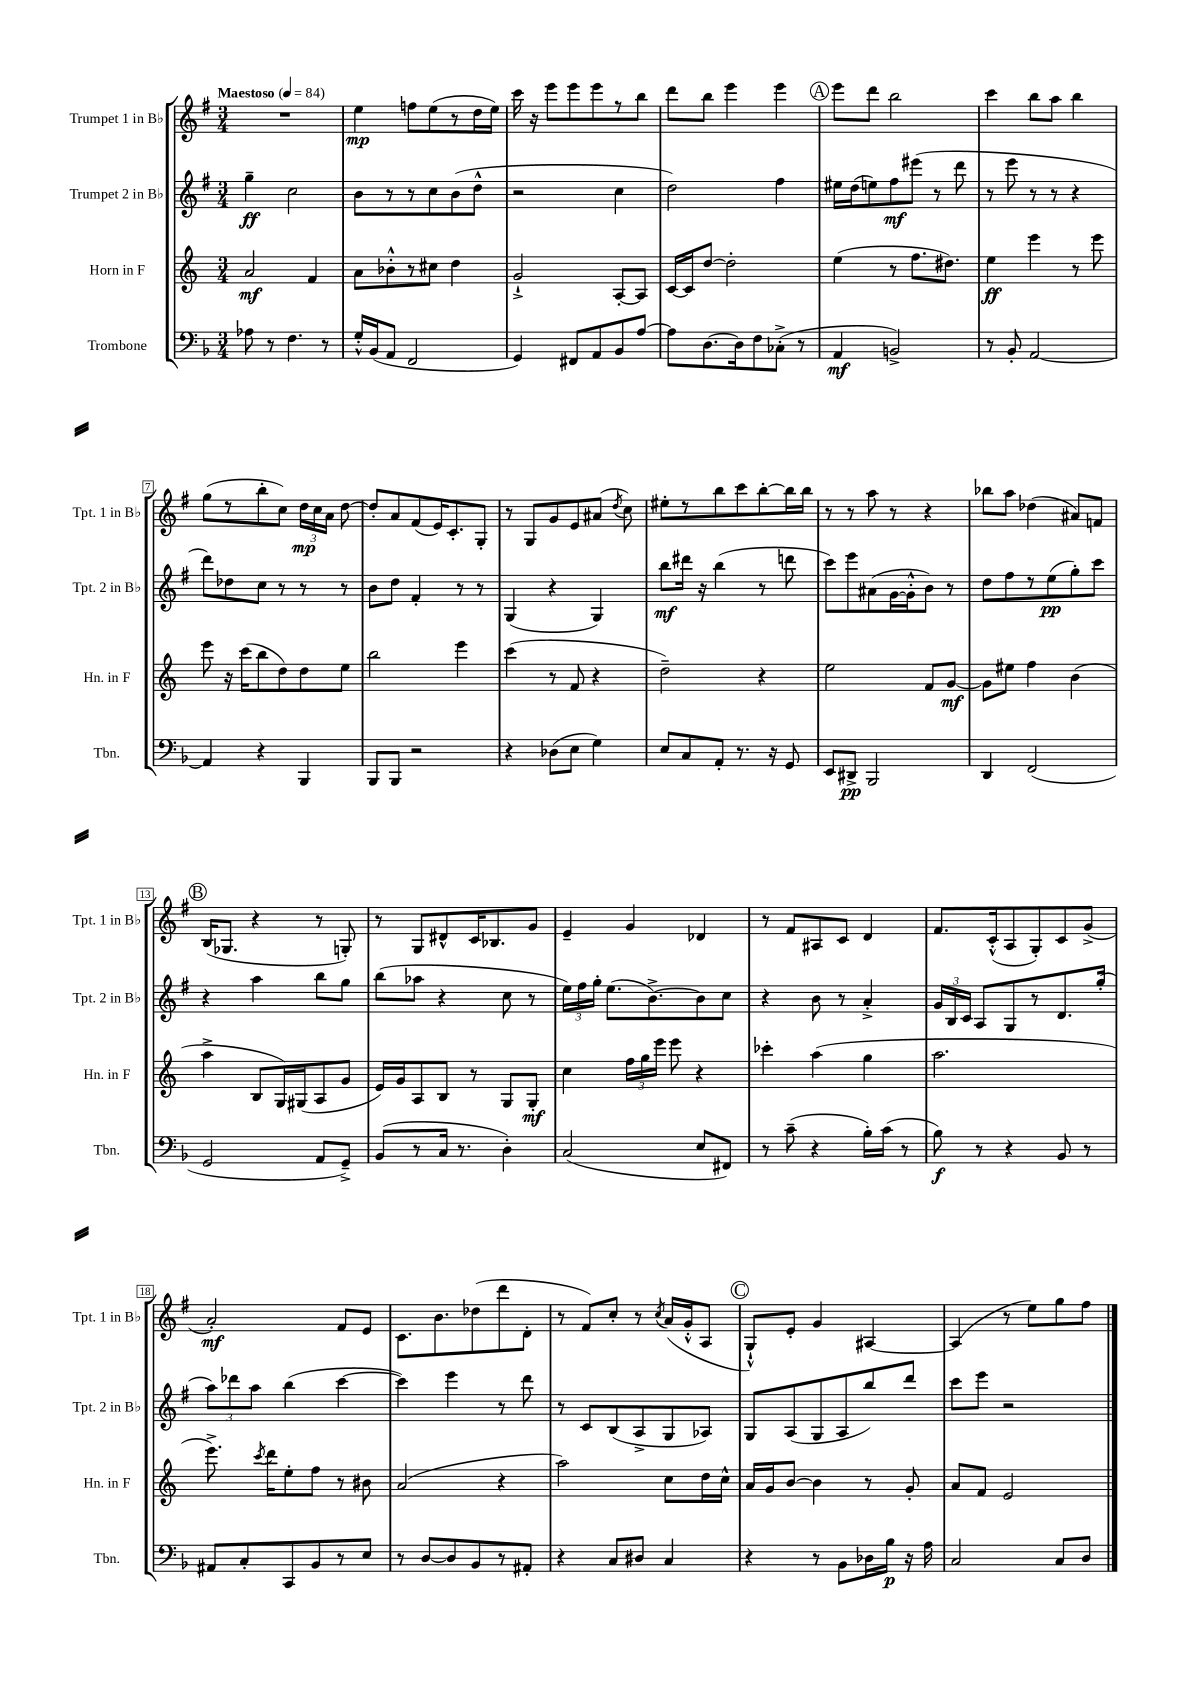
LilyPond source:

<<
\new StaffGroup <<
\new Staff = "s0" \with { instrumentName = "Trumpet 1 in Bb" shortInstrumentName = "Tpt. 1 in Bb" } {
    \clef treble \key g \major \numericTimeSignature \time 3/4 \tempo "Maestoso" 4 = 84
    \autoBeamOff R2. |
    e''4\mp f''8[ e''8( r8 d''16 e''16]) |
    c'''16 r16 e'''8[ e'''8 e'''8 r8 b''8] |
    d'''8[ b''8] e'''4 e'''4 |
    \mark \markup { \circle "A" } e'''8[ d'''8] b''2 |
    c'''4 b''8[ a''8] b''4 |
    g''8[( r8 b''8-. c''8]) \tuplet 3/2 { d''16[\mp c''16 a'16] } d''8~ |
    d''8[-. a'8 fis'8( e'16) c'8.-. g8]-. |
    r8 g8[ g'8 e'8 ais'8]( \acciaccatura { d''8 } c''8) |
    eis''8[-. r8 b''8 c'''8 b''8~-. b''16 b''16] |
    r8 r8 a''8 r8 r4 |
    bes''8[ a''8] des''4( ais'8[) f'8] |
    \mark \markup { \circle "B" } b16[( ges8.] r4 r8 g8-.) |
    r8 g8[ dis'8-^ c'16 bes8. g'8] |
    e'4-- g'4 des'4 |
    r8 fis'8[ ais8 c'8] d'4 |
    fis'8.[ c'16-.-^( a8 g8-.) c'8 g'8]->( |
    a'2-.\mf) fis'8[ e'8] |
    c'8.[ b'8. des''8( d'''8 d'8]-. |
    r8 fis'8[) c''8]-. r8 \acciaccatura { c''8 } a'16[( g'16-.-^ a8] |
    \mark \markup { \circle "C" } g8[-!-^) e'8]-. g'4 ais4~ |
    ais4( r8 e''8[) g''8 fis''8] \bar "|." |
}
\new Staff = "s1" \with { instrumentName = "Trumpet 2 in Bb" shortInstrumentName = "Tpt. 2 in Bb" } {
    \clef treble \key g \major \numericTimeSignature \time 3/4
    \autoBeamOff g''4--\ff c''2 |
    b'8[ r8 r8 c''8 b'8( d''8]-^ |
    r2 c''4 |
    d''2) fis''4 |
    \mark \markup { \circle "A" } eis''16[ d''16( e''8) fis''8\mf eis'''8]( r8 d'''8 |
    r8 e'''8 r8 r8 r4 |
    d'''8[) des''8 c''8] r8 r8 r8 |
    b'8[ d''8] fis'4-. r8 r8 |
    g4( r4 g4) |
    b''8[\mf dis'''16] r16 b''4( r8 d'''8 |
    c'''8[) e'''8 ais'8( g'16~ g'16-.-^ b'8]) r8 |
    d''8[ fis''8 r8 e''8\pp( g''8-.) c'''8] |
    \mark \markup { \circle "B" } r4 a''4 b''8[ g''8] |
    b''8[( aes''8] r4 c''8 r8 |
    \tuplet 3/2 { e''16[) fis''16 g''16]-. } e''8.[( b'8.~->) b'8 c''8] |
    r4 b'8 r8 a'4-.-> |
    \tuplet 3/2 { g'16[ b16 c'16] } a8[ g8 r8 d'8. g''16]-.( |
    \tuplet 3/2 { a''8[) des'''8 a''8] } b''4( c'''4~ |
    c'''4) e'''4 r8 d'''8 |
    r8 c'8[ b8( a8-> g8 aes8]) |
    \mark \markup { \circle "C" } g8[ a8( g8 a8 b''8) d'''8] |
    c'''8[ e'''8] r2 \bar "|." |
}
\new Staff = "s2" \with { instrumentName = "Horn in F" shortInstrumentName = "Hn. in F" } {
    \clef treble \key c \major \numericTimeSignature \time 3/4
    \autoBeamOff a'2\mf f'4 |
    a'8[ bes'8-.-^ r8 cis''8] d''4 |
    g'2-!-> a8[~-. a8] |
    c'16[~ c'16 d''8]~ d''2-. |
    \mark \markup { \circle "A" } e''4( r8 f''8.[ dis''8.]) |
    e''4\ff e'''4 r8 e'''8 |
    e'''8 r16 c'''16[( b''8 d''8) d''8 e''8] |
    b''2 e'''4 |
    c'''4( r8 f'8 r4 |
    d''2--) r4 |
    e''2 f'8[ g'8]~\mf |
    g'8[ eis''8] f''4 b'4( |
    \mark \markup { \circle "B" } a''4-> b8[ g16) gis16( a8 g'8] |
    e'16[) g'16 a8 b8] r8 g8[ g8]-.\mf |
    c''4 \tuplet 3/2 { f''16[ g''16 e'''16] } e'''8 r4 |
    ces'''4-. a''4( g''4 |
    a''2. |
    e'''8.->) \acciaccatura { c'''8 } d'''16[ e''8-. f''8] r8 bis'8 |
    a'2( r4 |
    a''2) c''8[ d''16 c''16]-^ |
    \mark \markup { \circle "C" } a'16[ g'16 b'8]~ b'4 r8 g'8-. |
    a'8[ f'8] e'2 \bar "|." |
}
\new Staff = "s3" \with { instrumentName = "Trombone" shortInstrumentName = "Tbn." } {
    \clef bass \key f \major \numericTimeSignature \time 3/4
    \autoBeamOff aes8 r8 f4. r8 |
    g16[-.-^ bes,16( a,8] f,2 |
    g,4) fis,8[ a,8 bes,8 a8]~ |
    a8[ d8.~ d16 f8 ces8]-.->( r8 |
    \mark \markup { \circle "A" } a,4\mf b,2->) |
    r8 bes,8-. a,2~ |
    a,4 r4 bes,,4 |
    bes,,8[ bes,,8] r2 |
    r4 des8[( e8] g4) |
    e8[ c8 a,8]-. r8. r16 g,8 |
    e,8[ dis,8]->\pp bes,,2 |
    d,4 f,2( |
    \mark \markup { \circle "B" } g,2 a,8[ g,8]--->) |
    bes,8[( r8 c16] r8. d4-.) |
    c2( e8[ fis,8]) |
    r8 c'8--( r4 bes16[-.) c'16]( r8 |
    bes8\f) r8 r4 bes,8 r8 |
    ais,8[ c8-. c,8 bes,8 r8 e8] |
    r8 d8[~ d8 bes,8 r8 ais,8]-. |
    r4 c8[ dis8] c4 |
    \mark \markup { \circle "C" } r4 r8 bes,8[ des16 bes16]\p r16 a16 |
    c2 c8[ d8] \bar "|." |
}
>>
>>
\layout { \context { \Score \override BarNumber.stencil = #(make-stencil-boxer 0.1 0.3 ly:text-interface::print) } }
